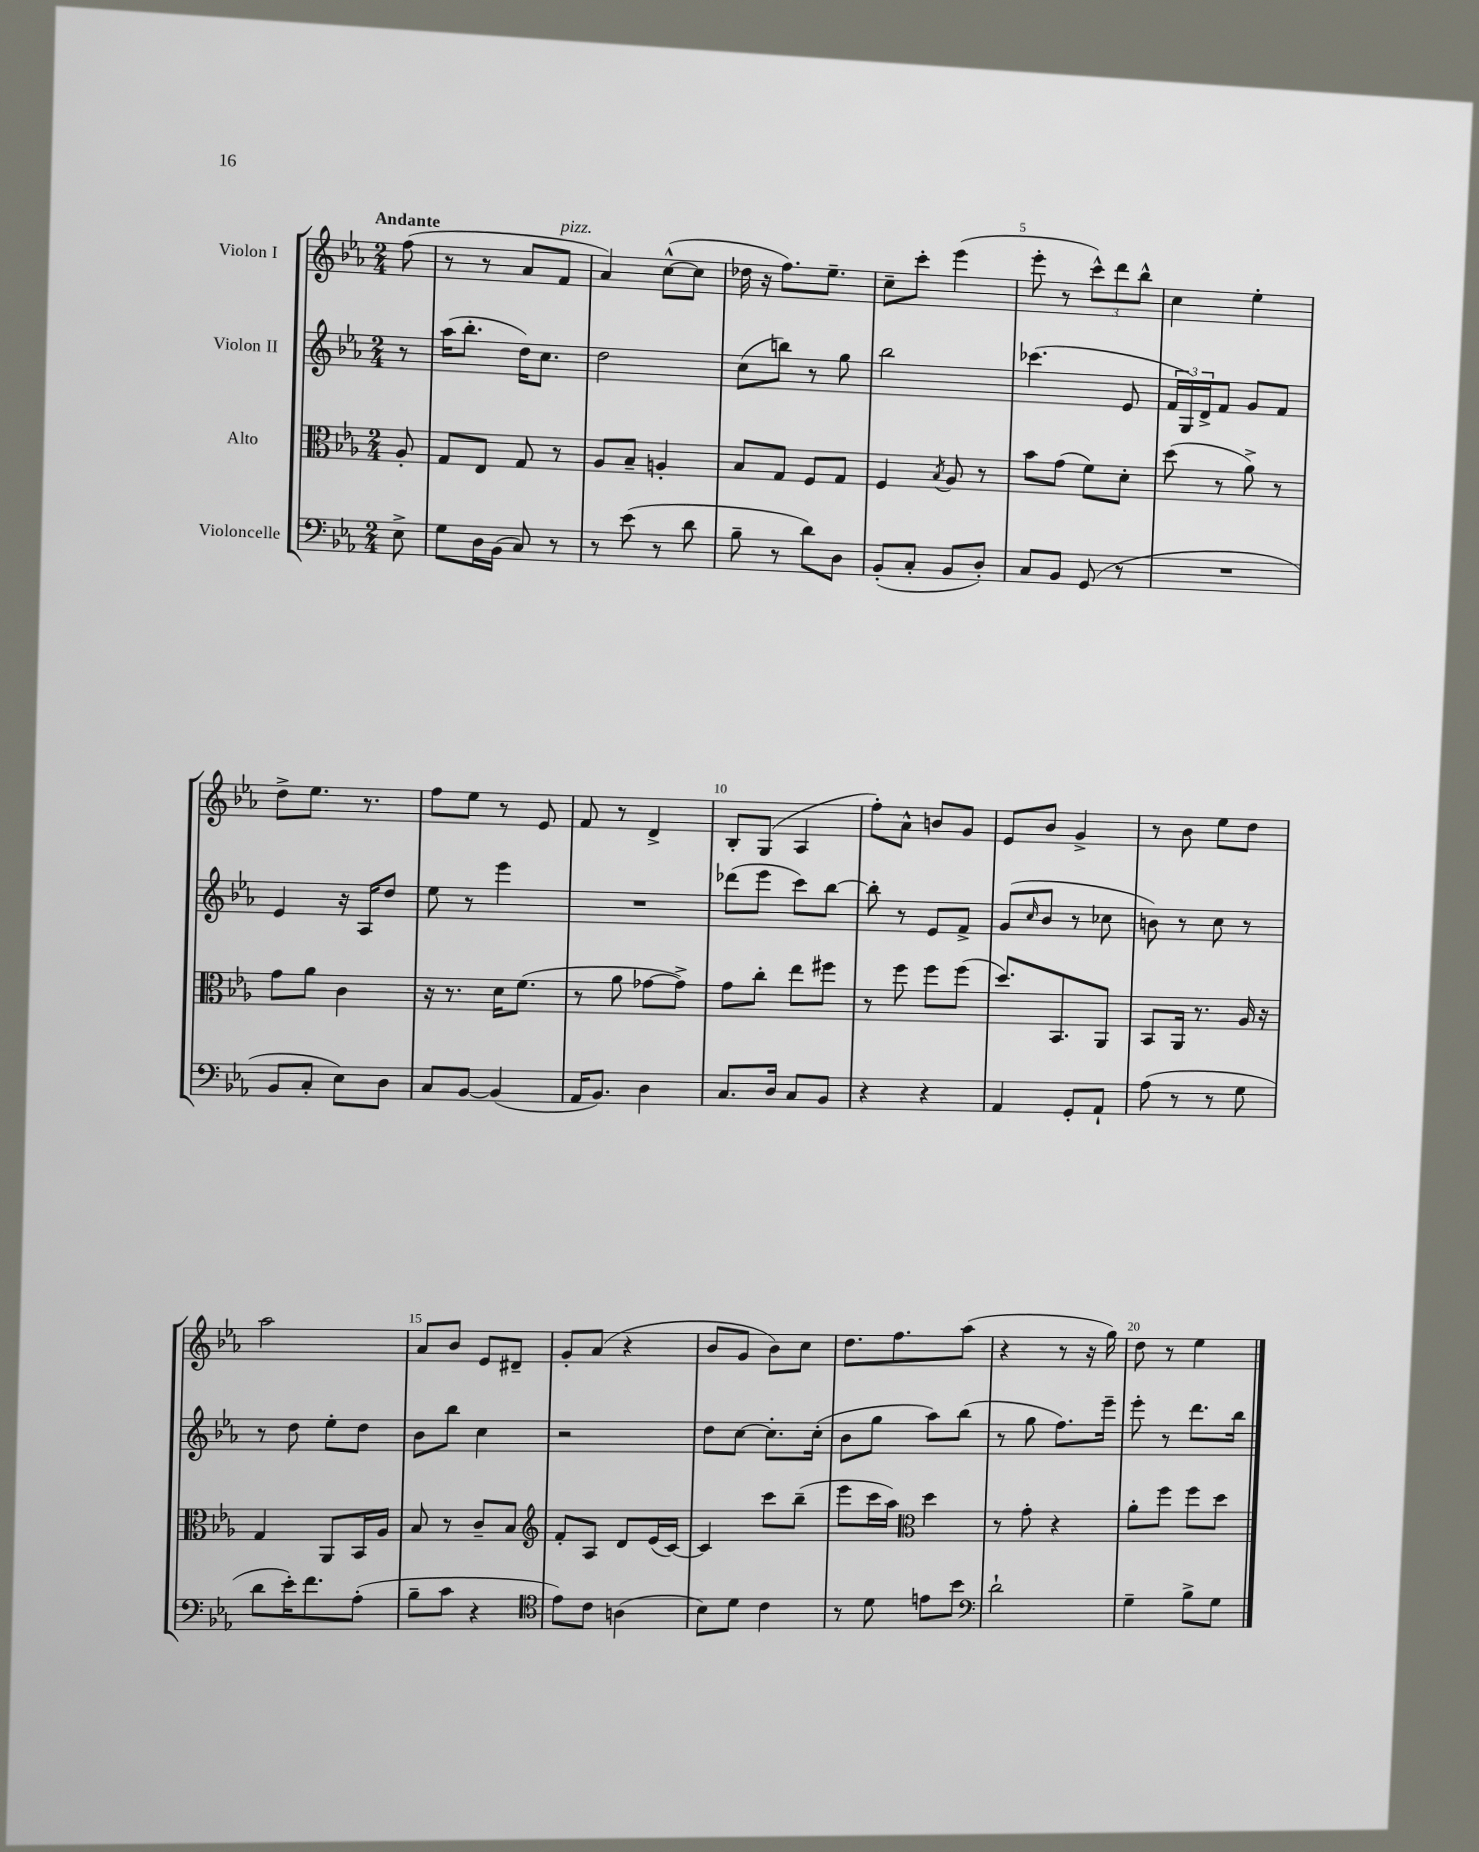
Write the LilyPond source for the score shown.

<<
\new StaffGroup <<
\new Staff = "s0" \with { instrumentName = "Violon I" } {
    \clef treble \key ees \major \numericTimeSignature \time 2/4 \partial 8 \tempo "Andante"
    f''8( |
    r8 r8 aes'8 f'8^\markup { \italic "pizz." } |
    aes'4) c''8~-^( c''8 |
    des''16 r16 f''8.) ees''8.-- |
    c''8-- c'''8-. ees'''4( |
    ees'''8-. r8 \tuplet 3/2 { c'''8-^) d'''8 bes''8-^ } |
    c''4 ees''4-. |
    d''8-> ees''8. r8. |
    f''8 ees''8 r8 ees'8 |
    f'8 r8 d'4-> |
    bes8-. g8( aes4 |
    f''8-.) aes'8-^ b'8 g'8 |
    ees'8 bes'8 g'4-> |
    r8 bes'8 ees''8 d''8 |
    aes''2 |
    aes'8 bes'8 ees'8 dis'8-- |
    g'8-. aes'8( r4 |
    bes'8 g'8 bes'8) c''8 |
    d''8. f''8. aes''8( |
    r4 r8 r16 g''16) |
    d''8 r8 ees''4 \bar "|." |
}
\new Staff = "s1" \with { instrumentName = "Violon II" } {
    \clef treble \key ees \major \numericTimeSignature \time 2/4 \partial 8
    r8 |
    aes''16( bes''8.-. d''16) c''8. |
    d''2 |
    c''8( b''8) r8 g''8 |
    bes''2 |
    ces'''4.( ees'8 |
    \tuplet 3/2 { f'16 g16) d'16-> } f'8 g'8 f'8 |
    ees'4 r16 aes16 d''8 |
    ees''8 r8 ees'''4 |
    R2 |
    des'''8( ees'''8 c'''8) bes''8~ |
    bes''8-. r8 ees'8 f'8-> |
    g'8( \grace { c''16 } bes'8 r8 ces''8 |
    b'8) r8 c''8 r8 |
    r8 d''8 ees''8-. d''8 |
    bes'8 bes''8 c''4 |
    r2 |
    d''8 c''8~ c''8.-. c''16-.( |
    bes'8 g''8 aes''8) bes''8( |
    r8 g''8 f''8.) ees'''16-- |
    ees'''8-. r8 d'''8. bes''16 \bar "|." |
}
\new Staff = "s2" \with { instrumentName = "Alto" } {
    \clef alto \key ees \major \numericTimeSignature \time 2/4 \partial 8
    aes8-. |
    g8 ees8 g8 r8 |
    aes8 bes8-- a4-. |
    bes8 g8 f8 g8 |
    f4 \acciaccatura { bes8 } aes8 r8 |
    bes'8 g'8( f'8) d'8-. |
    d''8( r8 aes'8->) r8 |
    g'8 aes'8 c'4 |
    r16 r8. d'16 f'8.( |
    r8 aes'8 ges'8~ ges'8->) |
    g'8 c''8-. ees''8 fis''8 |
    r8 f''8 f''8 f''8( |
    d''8.) bes,8. aes,8 |
    bes,8 aes,16 r8. aes16 r16 |
    g4 aes,8 bes,16 aes16 |
    bes8 r8 c'8-- bes8 |
    \clef treble f'8-. aes8 d'8 ees'16( c'16~) |
    c'4 c'''8 bes''8--( |
    ees'''8 c'''16 aes''16) \clef alto d''4 |
    r8 g'8-. r4 |
    aes'8-. f''8 f''8 d''8 \bar "|." |
}
\new Staff = "s3" \with { instrumentName = "Violoncelle" } {
    \clef bass \key ees \major \numericTimeSignature \time 2/4 \partial 8
    ees8-> |
    g8 d16 bes,16( c8) r8 |
    r8 ees'8( r8 d'8 |
    bes8-- r8 d'8) d8 |
    bes,8-.( c8-. bes,8 d8-.) |
    c8 bes,8 g,8( r8 |
    R2 |
    bes,8 c8-. ees8) d8 |
    c8 bes,8~ bes,4( |
    aes,16 bes,8.) d4 |
    c8. d16 c8 bes,8 |
    r4 r4 |
    aes,4 g,8-. aes,8-! |
    aes8( r8 r8 g8 |
    d'8 ees'16-.) f'8. aes8-.( |
    bes8-- c'8 r4 |
    \clef tenor ees'8) c'8 a4( |
    bes8) d'8 c'4 |
    r8 d'8 e'8 bes'8 |
    \clef bass d'2-! |
    g4-- bes8-> g8 \bar "|." |
}
>>
>>
\layout { \context { \Score \override BarNumber.break-visibility = ##(#f #t #t) barNumberVisibility = #(every-nth-bar-number-visible 5) } }
